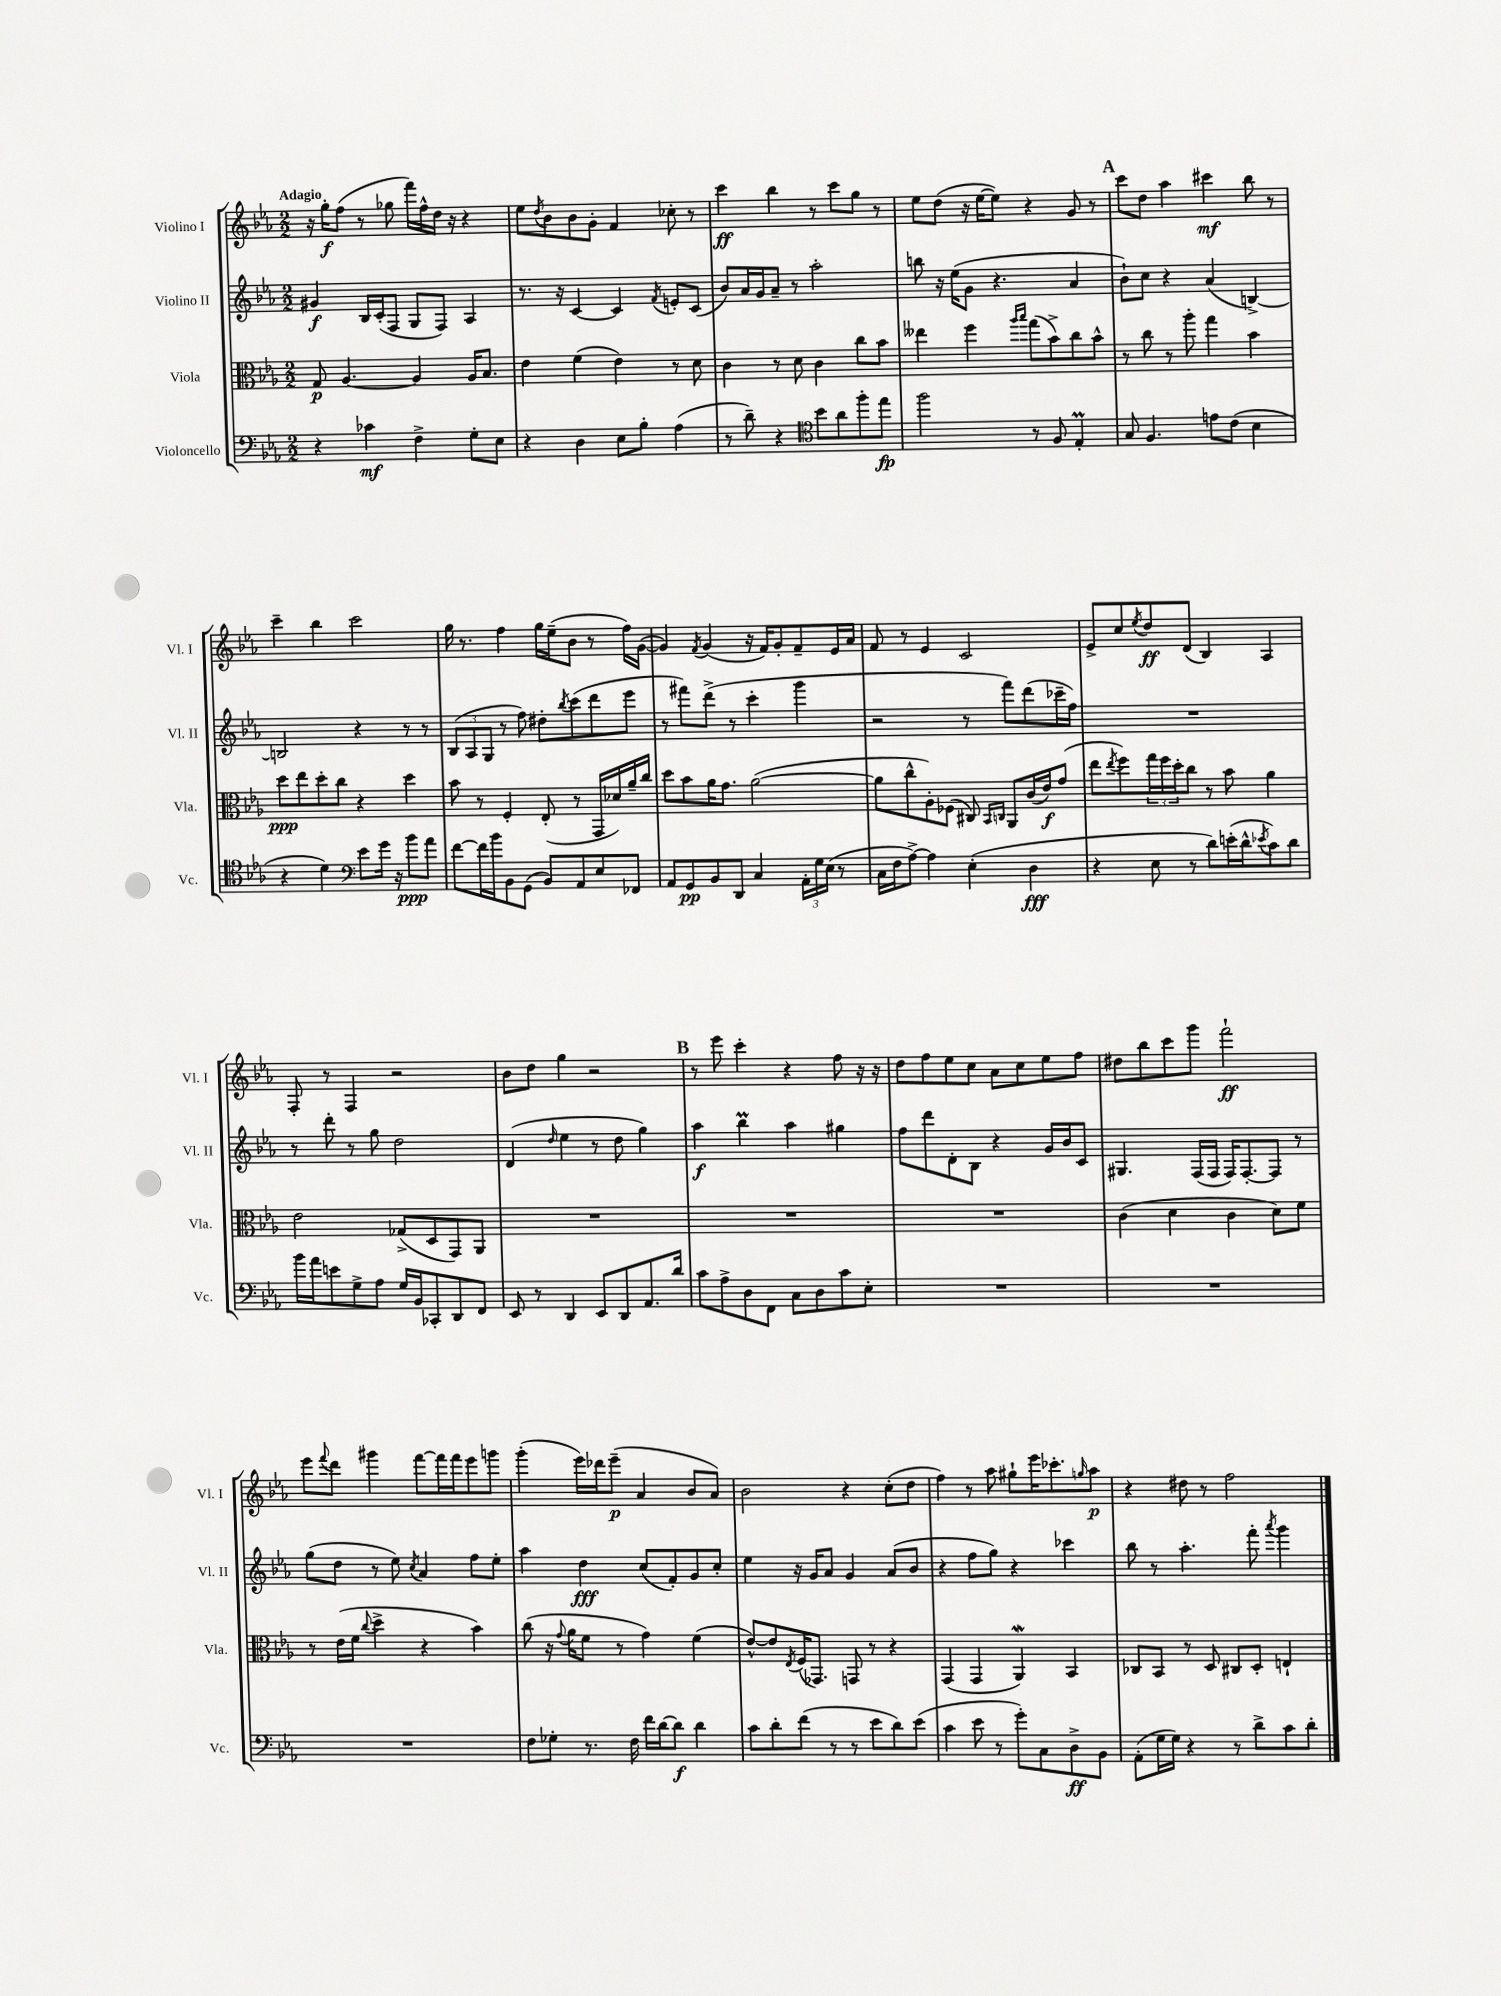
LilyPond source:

<<
\new StaffGroup <<
\new Staff = "s0" \with { instrumentName = "Violino I" shortInstrumentName = "Vl. I" } {
    \clef treble \key ees \major \numericTimeSignature \time 2/2 \tempo "Adagio"
    r16 g''16-.\f f''8( r8 ges''8 f'''16) f''16-^ d''16 r16 r4 |
    ees''8 \acciaccatura { d''8 } bes'8 bes'8 g'8-. f'4 ces''8-. r8 |
    c'''4\ff bes''4 r8 c'''8 g''8 r8 |
    ees''8 d''8( r16 ees''16~ ees''8) r4 g'8 r8 |
    \mark \markup { \bold "A" } c'''8 d''8 aes''4 cis'''4\mf bes''8 r8 |
    c'''4-- bes''4 c'''2 |
    g''16 r8. f''4 g''16 ees''16--( bes'8 r8 f''16) g'16~( |
    g'4) \acciaccatura { f'8 } g'4( r16 f'16) g'8-. f'8-- ees'16 aes'16 |
    f'8 r8 ees'4 c'2 |
    ees'8-> c''8 \acciaccatura { ees''8 } d''8\ff d'8( bes4) aes4 |
    f8-. r8 f4 r2 |
    bes'8 d''8 g''4 r2 |
    \mark \markup { \bold "B" } r8 ees'''8 c'''4-. r4 f''8 r16 r16 |
    d''8 f''8 ees''8 c''8 aes'8 c''8 ees''8 f''8 |
    dis''8 bes''8 c'''8 g'''8 f'''2-!\ff |
    ees'''8 \appoggiatura { f'''8 } d'''8 gis'''4 f'''8~ f'''16 f'''16 ees'''8 g'''8 |
    g'''4-.( ees'''16) des'''16 ees'''8--\p( aes'4 bes'8 aes'8) |
    bes'2 r4 c''8-.( d''8 |
    f''4) r8 aes''8 gis''8-! ees'''16 ces'''8.-. \grace { g''16 } aes''8\p |
    r4 dis''8 r8 f''2 \bar "|." |
}
\new Staff = "s1" \with { instrumentName = "Violino II" shortInstrumentName = "Vl. II" } {
    \clef treble \key ees \major \numericTimeSignature \time 2/2
    gis'4\f bes16 c'16-.( f8 g8 f8) aes4 |
    r8. r16 c'4~ c'4 \acciaccatura { f'8 } e'8-. c'8( |
    bes'8) aes'16 g'16 aes'8-- r8 aes''2-. |
    b''8 r16 ees''16( g'8 r4. aes'4 |
    \mark \markup { \bold "A" } bes'8-!) c''8 r4 aes'4( b4~->) |
    b2 r4 r8 r8 |
    \tuplet 3/2 { bes8( aes8 g8 } r8 f''8) dis''8-. \acciaccatura { bes''8 } c'''8( d'''8 ees'''8 |
    r8 fis'''8) d'''8->( r8 c'''4-. g'''4 |
    r2 r8 f'''8) d'''8( ces'''16-- f''16) |
    R1 |
    r8 d'''8-. r8 g''8 d''2 |
    d'4( \grace { d''16 } ees''4 r8 d''8 g''4) |
    \mark \markup { \bold "B" } aes''4\f bes''4\prall aes''4 gis''4 |
    f''8 d'''8 d'8-. bes8 r4 g'16 bes'16 c'8 |
    gis4. f16( f16 f16) f8.~-. f8 r8 |
    g''8( d''8 r8 ees''8) \acciaccatura { c''8 } aes'4 f''8 ees''8-. |
    aes''4 d''4\fff c''8( f'8-.) g'8 c''8-. |
    ees''4 r16 g'16 aes'8 g'4 aes'8( bes'8 |
    r4 f''8 g''8) r4 ces'''4 |
    bes''8 r8 aes''4.-. f'''8-. \acciaccatura { aes'''8 } g'''4 \bar "|." |
}
\new Staff = "s2" \with { instrumentName = "Viola" shortInstrumentName = "Vla." } {
    \clef alto \key ees \major \numericTimeSignature \time 2/2
    g8\p aes4.~ aes4 aes16 bes8. |
    ees'4 f'4( ees'4) r8 d'8 |
    c'4 r8 d'8 c'4 c''8 bes'8 |
    eeses''4 f''4 \grace { aes''16 bes''16 } g''8( bes'8->) c''8 bes'8-^ |
    \mark \markup { \bold "A" } r8 c''8 r8 aes''8-. g''4 bes'4 |
    d''8\ppp ees''8 d''8-. c''8 r4 d''4 |
    bes'8 r8 f4-. ees8-.( r8 g,16 des'16) aes'16-- c''16 |
    d''8 bes'8 aes'16 g'8. aes'2~( |
    aes'8 c''8-^ aes8-.) fes8( cis8) \grace { bes,16 c16 } aes,8 c'16( ees'16\f) g'8( |
    ees''8 \acciaccatura { ees''8 } f''8) \tuplet 3/2 { g''16 f''16 d''16-. } c''8 r8 bes'8 aes'4 |
    ees'2 ges8->( d8 g,8) aes,8 |
    R1 |
    \mark \markup { \bold "B" } R1 |
    R1 |
    c'4( d'4 c'4 d'8) f'8 |
    r8 ees'16( f'16 \appoggiatura { c''8 } d''4-> r4 bes'4) |
    c''8( r16 \appoggiatura { g'8 } aes'16 f'8 r8 g'4) f'4( |
    ees'8~-^) ees'8 \acciaccatura { ees8 } f16( ges,8.) g,8 r8 r4 |
    g,4( g,4 aes,4\mordent) bes,4 |
    ces8 bes,8 r8 d8 cis8 d8-. e4-! \bar "|." |
}
\new Staff = "s3" \with { instrumentName = "Violoncello" shortInstrumentName = "Vc." } {
    \clef bass \key ees \major \numericTimeSignature \time 2/2
    r4 ces'4\mf f4-> g8-. ees8 |
    r4 d4 ees8 bes8-. aes4( |
    r8 d'8--) r4 \clef tenor bes'8 aes'8 f''8-. ees''8\fp |
    f''2 r8 f8 ees4-.\prall |
    \mark \markup { \bold "A" } g8 f4. e'8 c'8( bes4 |
    r4 d'4) \clef bass ees'8 g'16 r16 bes'8\ppp aes'8 |
    f'8~ f'16 bes'16 bes,8 g,8( bes,8) aes,8 ees8 fes,8 |
    aes,8 g,8\pp bes,8 d,8 c4 \tuplet 3/2 { aes,16-. g16 ees16( } r8 |
    c16 f16 aes8~->) aes4 ees4-.( d4\fff |
    r4 ees8 r8 d'8) e'16-.( d'16-^ \acciaccatura { ees'8 } c'8) d'8 |
    bes'16 aes'16 e'8 g8-> aes8 g16 bes,16 ces,8-. d,8 f,8 |
    ees,8 r8 d,4 ees,8 d,8 aes,8. d'16 |
    \mark \markup { \bold "B" } c'8 aes8-> d8 f,8 c8 d8 c'8 ees8-. |
    R1 |
    R1 |
    R1 |
    f8 ges8-. r8. f16 f'16 d'16~ d'8\f d'4 |
    c'8 d'8-. f'8( r8 r8 ees'8 d'8) ees'8( |
    c'4 ees'8 r8 g'8-.) c8 d8->\ff bes,8 |
    aes,8-.( g16 g16) r4 r8 d'8-> c'8 d'8-. \bar "|." |
}
>>
>>
\layout { \context { \Score \remove "Bar_number_engraver" } }
